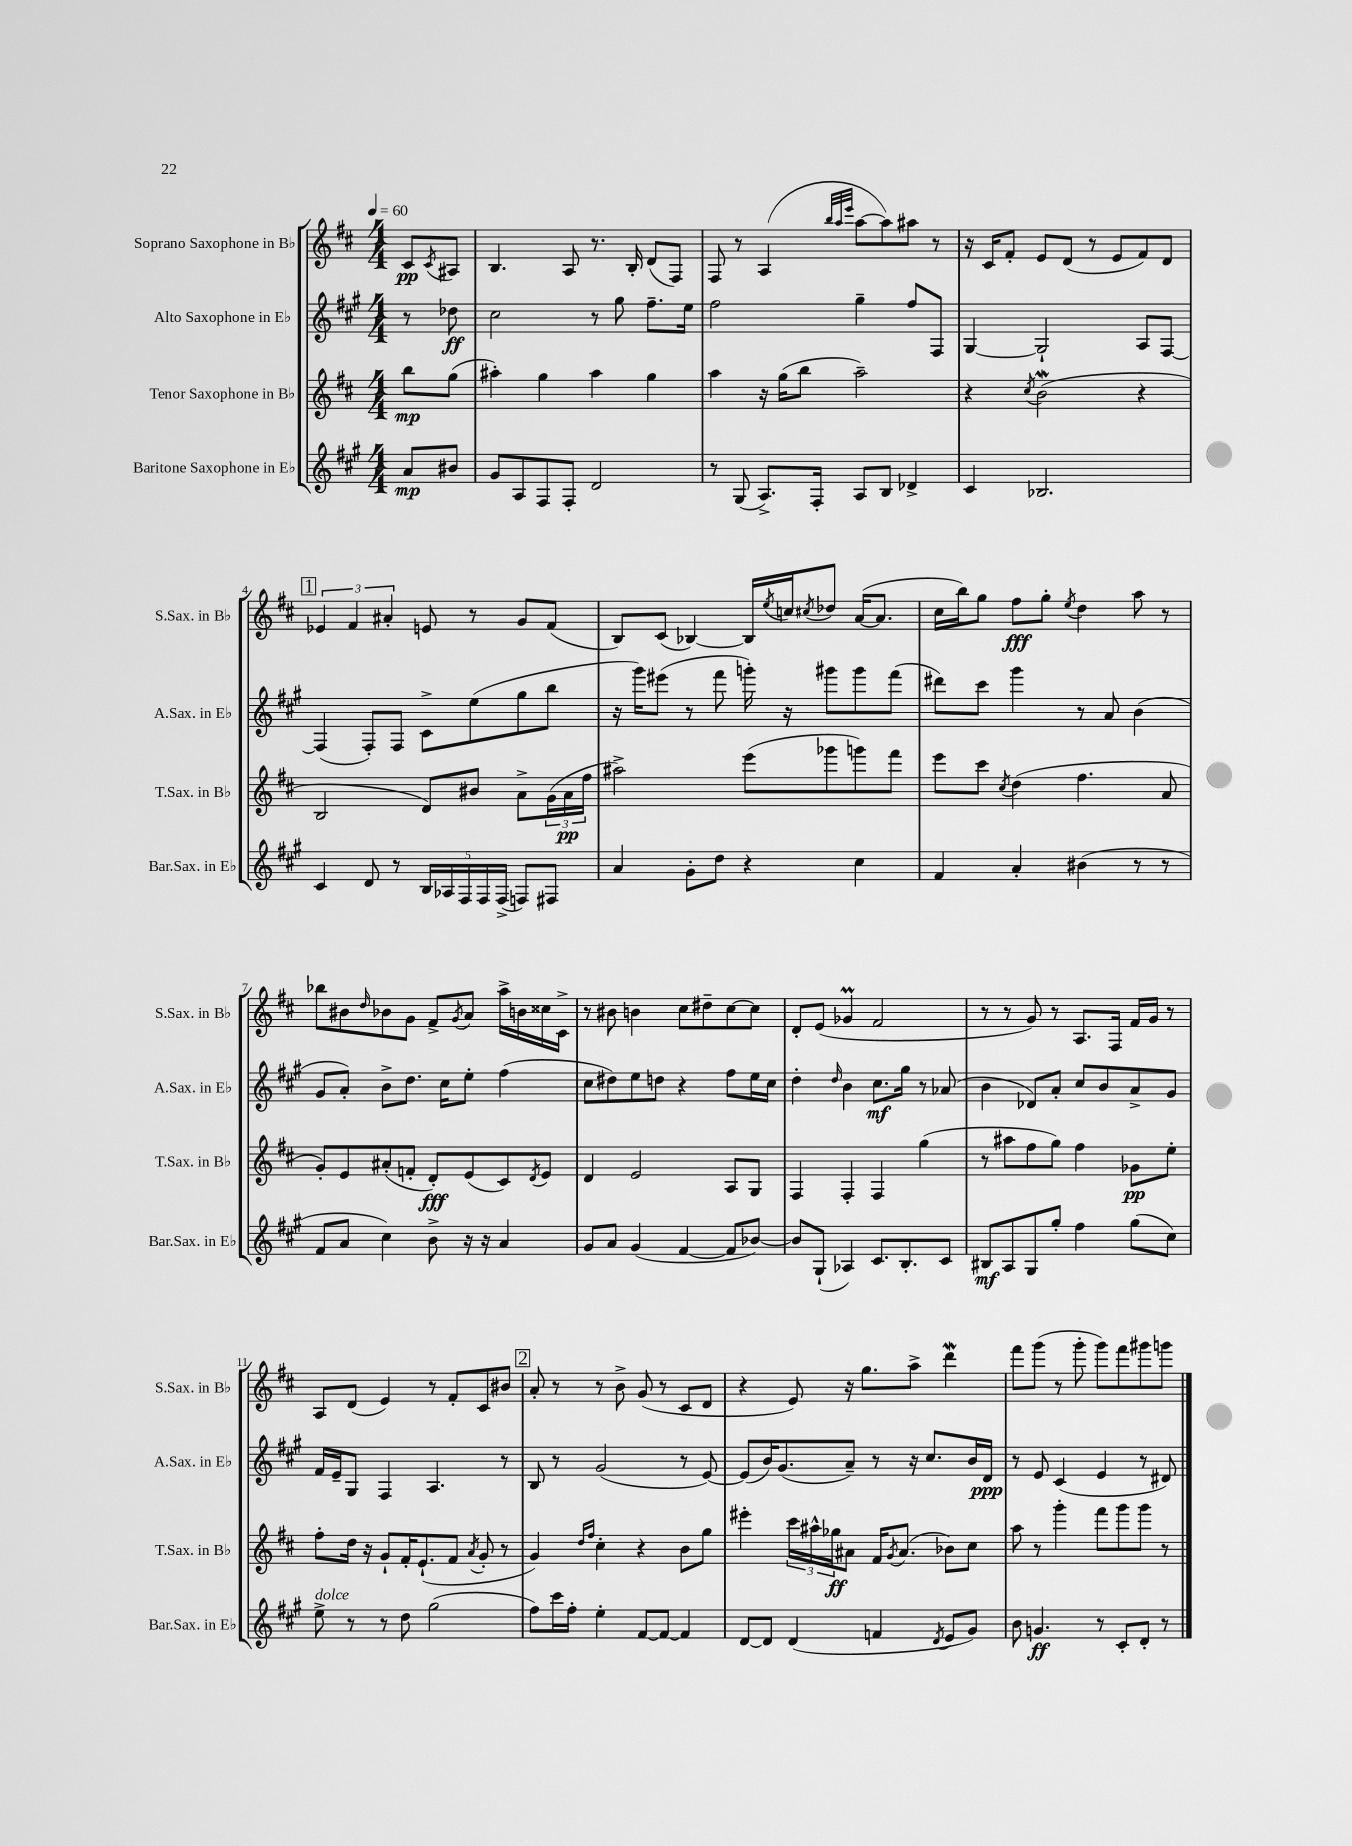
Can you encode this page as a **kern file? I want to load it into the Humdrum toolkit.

**kern	**kern	**kern	**kern
*staff4	*staff3	*staff2	*staff1
*clefG2	*clefG2	*clefG2	*clefG2
*k[f#c#g#]	*k[f#c#]	*k[f#c#g#]	*k[f#c#]
*M4/4	*M4/4	*M4/4	*M4/4
*MM60	*MM60	*MM60	*MM60
8a	8bb	8r	8c#
.	.	.	8qc#
8b#	(8gg	8dd-	8A#
=	=	=	=
8g#	4aa#')	2cc#	4.B
8A	.	.	.
8F#	4gg	.	.
8F#'	.	.	8A
2d	4aa#	8r	8.r
.	.	8gg#	.
.	.	.	16B'
.	4gg	8.ff#~	(8d
.	.	.	8F#)
.	.	16ee	.
=	=	=	=
8r	4aa	2ff#	8F#
(8G#	.	.	8r
8.A^)	16r	.	(4A
.	(16gg	.	.
.	8bb	.	.
16F#'	.	.	.
.	.	.	32qqbb
.	.	.	32qqaa
.	.	.	32qqeee
8A	2aa~)	4gg#~	[8aa
8B	.	.	8aa])
4d-^	.	8ff#	8aa#
.	.	8F#	8r
=	=	=	=
4c#	4r	[4G#	16r
.	.	.	16c#
.	.	.	8f#'
.	8qcc#	.	.
2.B-	(2b	2G#`]	8e
.	.	.	(8d
.	.	.	8r
.	.	.	8e
.	4r	8A	8f#)
.	.	[8F#	8d
=	=	=	=
4c#	2B	(4F#]	6e-
.	.	.	6f#
8d	.	8F#')	.
.	.	.	6a#'
8r	.	8F#	.
20B	8d)	8c#^	8e
20A-	.	.	.
20F#	.	.	.
.	8b#	(8ee	8r
20F#	.	.	.
(20F#^	.	.	.
8F)	8a^	8gg#	8g
8F#	(24g	8bb	(8f#
.	24a	.	.
.	24ff#	.	.
=	=	=	=
4a	2aa#^)	16r	8B)
.	.	16ggg#)	.
.	.	(8eee#	(8c#
8g#'	.	8r	[4B-)
8dd	.	8fff#	.
4r	(8eee	16ggg')	16B-]
.	.	.	8qee
.	.	16r	16cc
.	.	.	8qcc#
.	8ggg-	8ggg#	8dd-
4cc#	8ggg)	8ggg#	([16a
.	.	.	8.a]
.	8fff#	(8fff#	.
=	=	=	=
4f#	8eee	8ddd#)	16cc#
.	.	.	16bb)
.	8ccc#	8ccc#	8gg
.	8qcc#	.	.
4a'	(4dd	4ggg#	8ff#
.	.	.	8gg'
.	.	.	8qee
(4b#	4.ff#	8r	4dd
.	.	8a	.
8r	.	(4b	8aa
8r	8a	.	8r
=	=	=	=
8f#	8g')	8g#	8bb-
8a	8e	8a')	8b#
.	.	.	16qqdd
4cc#)	(8a#'	8b^	8b-
.	8f'	8.dd	8g
8b^	8d')	.	8f#^
.	.	16cc#	.
.	.	.	8qg
16r	(8e	8ee'	8a
16r	.	.	.
4a	8c#)	(4ff#	16aa^
.	.	.	16b
.	8qd	.	.
.	8e	.	16cc##
.	.	.	16c#^
=	=	=	=
8g#	4d	8cc#	8r
8a	.	8dd#)	8b#
(4g#	2e	8ee	4b
.	.	8dd	.
[4f#	.	4r	8cc#
.	.	.	8dd#~
8f#]	8A	8ff#	[8cc#
[8b-)	8G	16ee	8cc#]
.	.	16cc#	.
=	=	=	=
8b-]	4F#	4dd'	8d'
(8G#`	.	.	(8e
.	.	16qqdd	.
4A-)	4F#'	4b	4g-
8.c#	4F#	8.cc#	2f#
8.B'	.	16gg#	.
.	(4gg	8r	.
8c#	.	(8a-	.
=	=	=	=
8B#	8r	4b	8r
8A	8aa#	.	8r
8G#	8ff#	8d-)	8g)
8gg#'	8gg)	8a'	8r
4ff#	4ff#	8cc#	8.A
.	.	8b	.
.	.	.	16F#
(8gg#	8g-	8a^	16f#
.	.	.	16g
8cc#)	8ee'	8g#	8r
=	=	=	=
8ee^	8ff#'	16f#	8A
.	.	16e~	.
8r	16dd	8G#	(8d
.	16r	.	.
8r	8g`	4F#	4e)
8dd	16f#'	.	.
.	(8.e`	.	.
(2gg#	.	4.A	8r
.	8f#	.	8f#'
.	8qa	.	.
.	8g'	.	8c#
.	8r	8r	8b#
=	=	=	=
8ff#)	4g)	8B	8a'
16ccc#	.	8r	8r
16ff#'	.	.	.
.	16qqdd	.	.
.	16qqff#	.	.
4ee'	4cc#'	(2g#	8r
.	.	.	8b^
[8f#	4r	.	(8g
8f#_	.	.	8r
4f#]	8b	8r	8c#
.	8gg	[8e)	8d
=	=	=	=
[8d	4eee#'	(8e]	4r
8d]	.	16b)	.
.	.	(8.g#	.
(4d	24ccc#	.	8e)
.	24aa#^^	.	.
.	24gg-	.	.
.	8a#	8a~)	16r
.	.	.	8.gg
4f	16f#	8r	.
.	8qg	.	.
.	(8.a#	.	.
.	.	16r	8aa^
.	.	8.cc#	.
8qd	.	.	.
8e	8b-)	.	4ddd
8g#)	8cc#	16b	.
.	.	16d	.
=	=	=	=
8b	8aa	8r	8fff#
4.g	8r	8e	(8ggg
.	4ggg'	(4c#	8r
.	.	.	8ggg'
8r	8fff#	4e	8ggg)
8c#'	8ggg	.	8fff#
8d'	8ggg	8r	8ggg#
8r	8r	8d#)	8ggg
==	==	==	==
*-	*-	*-	*-
